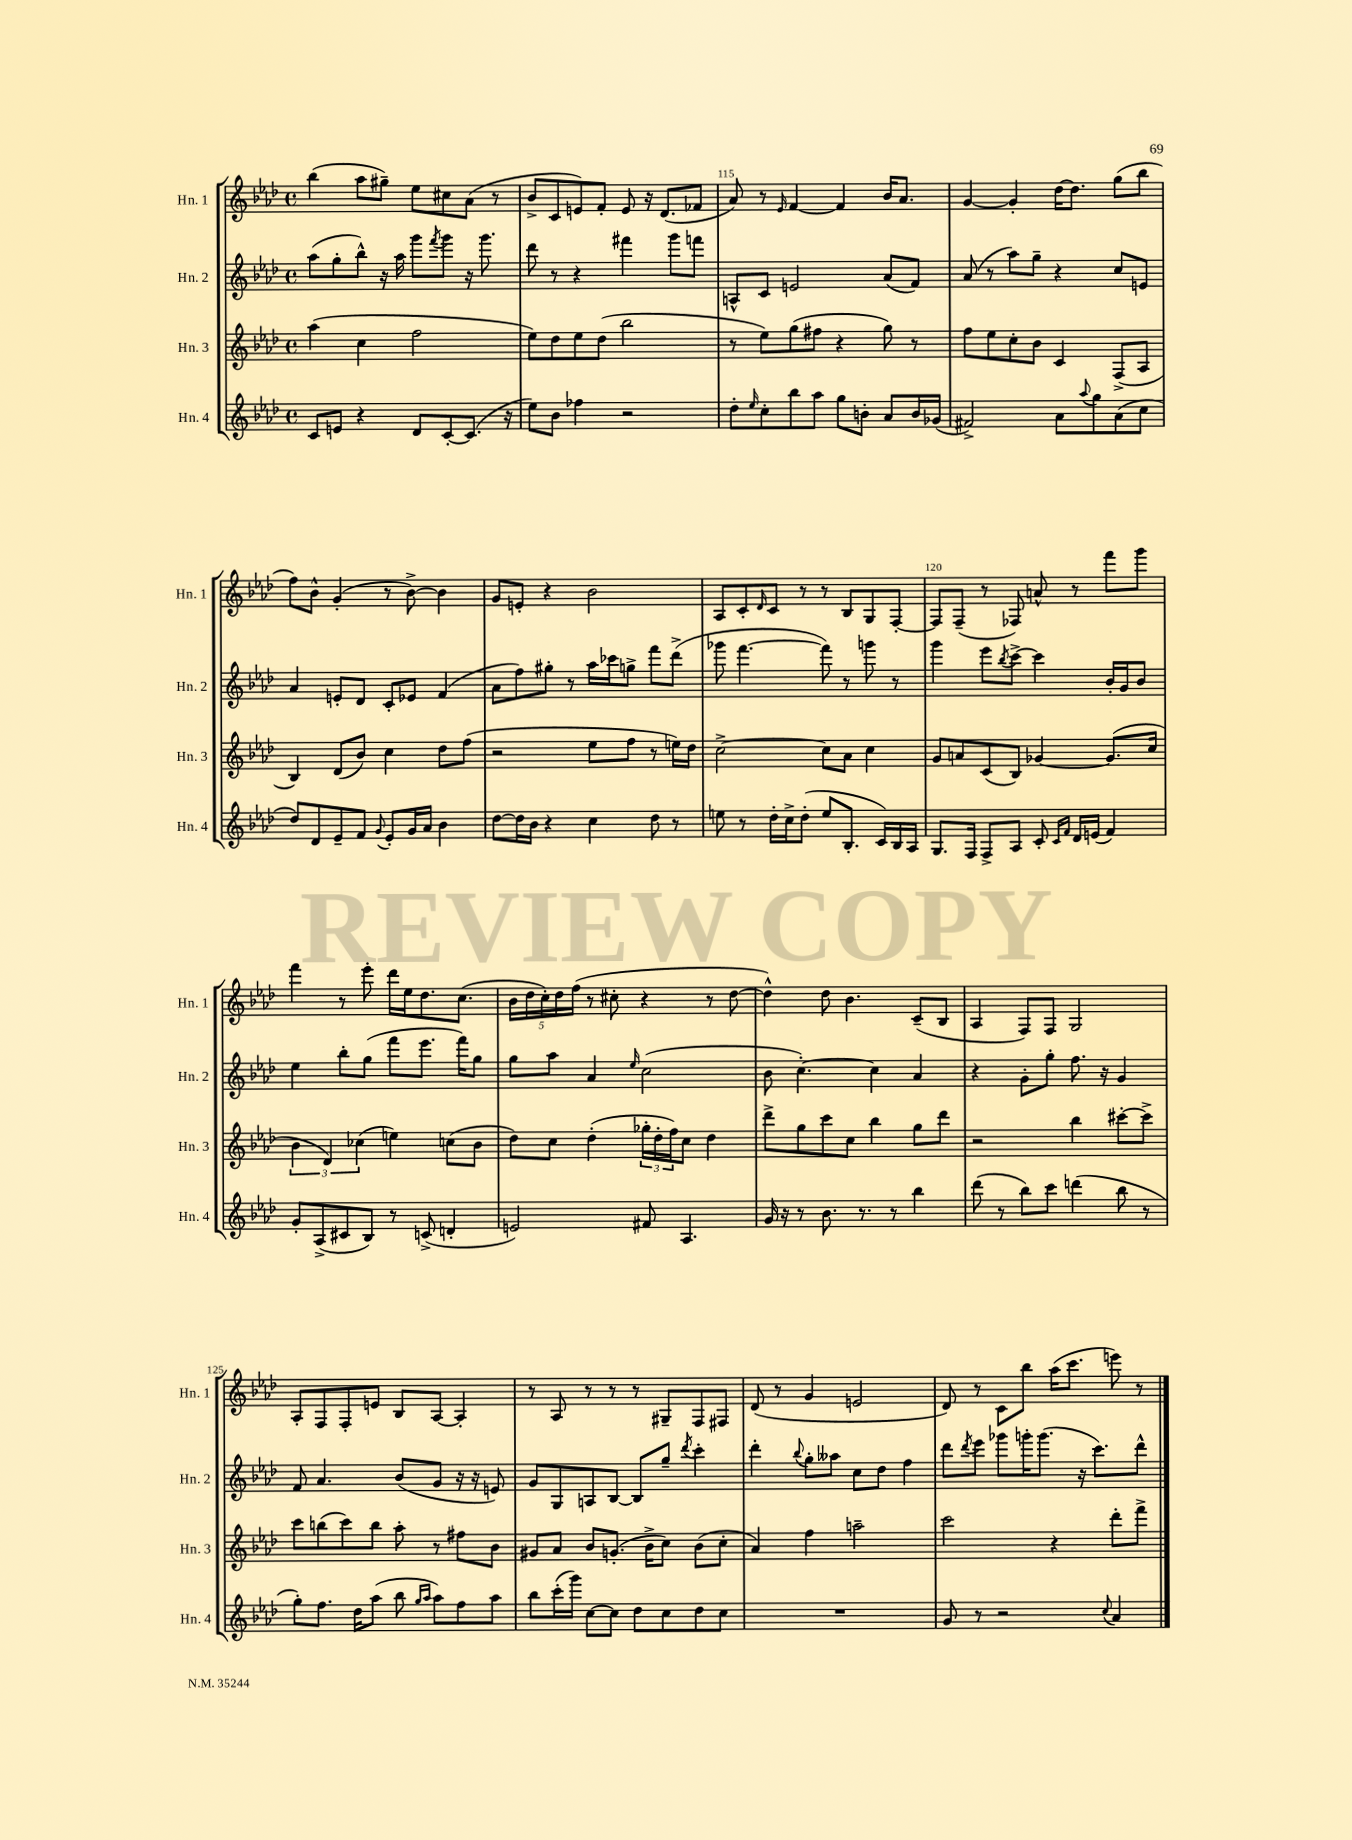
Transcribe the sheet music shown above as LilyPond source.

<<
\new StaffGroup <<
\new Staff = "s0" \with { instrumentName = "Hn. 1" shortInstrumentName = "Hn. 1" } {
    \clef treble \key aes \major \defaultTimeSignature \time 4/4
    bes''4( aes''8 gis''8--) ees''8 cis''8 aes'8( r8 |
    bes'8-> c'8 e'8) f'8-. e'8 r16 des'8.( fes'8 |
    aes'8) r8 \grace { ees'16 } f'4~ f'4 bes'16 aes'8. |
    g'4~ g'4-. des''16~ des''8. g''8( bes''8 |
    f''8) bes'8-^ g'4-.( r8 bes'8~->) bes'4 |
    g'8 e'8-. r4 bes'2 |
    aes8 c'8-. \grace { des'16 } c'8 r8 r8 bes8 g8 f8~-. |
    f8 f8--( r8 fes8) a'8-^ r8 f'''8 g'''8 |
    f'''4 r8 ees'''8-. des'''16 ees''16 des''8. c''8.( |
    \tuplet 5/4 { bes'16 des''16 c''16-.) des''16 f''16( } r8 cis''8-. r4 r8 des''8~ |
    des''4-^) des''8 bes'4. c'8--( bes8 |
    aes4 f8) f8 g2 |
    aes8-. f8 f8-. e'8 bes8 aes8~ aes4-. |
    r8 aes8 r8 r8 r8 gis8-- f8 fis8 |
    des'8( r8 g'4 e'2 |
    des'8) r8 c'8 bes''8 aes''16( c'''8. e'''8) r8 \bar "|." |
}
\new Staff = "s1" \with { instrumentName = "Hn. 2" shortInstrumentName = "Hn. 2" } {
    \clef treble \key aes \major \defaultTimeSignature \time 4/4
    aes''8( g''8-. bes''8-^) r16 aes''16 g'''8 \acciaccatura { f'''8 } g'''8 r16 g'''8. |
    des'''8 r8 r4 fis'''4 g'''8 f'''8 |
    a8-^ c'8 e'2 aes'8( f'8) |
    aes'8( r8 aes''8) g''8-- r4 c''8 e'8 |
    aes'4 e'8-. des'8 c'8-. ees'8 f'4( |
    aes'8 f''8) gis''8-. r8 aes''16 ces'''16 g''8-> f'''8 des'''8->( |
    ges'''8 f'''4.~ f'''8) r8 g'''8 r8 |
    g'''4 ees'''8 \acciaccatura { bes''8 } c'''8~-> c'''4 bes'16-. g'16 bes'8 |
    ees''4 bes''8-. g''8( f'''8 ees'''8. f'''16) g''8 |
    g''8 aes''8 aes'4 \grace { ees''16 } c''2( |
    bes'8 c''4.~-.) c''4 aes'4 |
    r4 g'8-. g''8-. f''8. r16 g'4 |
    f'8 aes'4. bes'8( g'8 r16 r16 e'8) |
    g'8 g8 a8 bes8~ bes8 g''8-- \acciaccatura { des'''8 } c'''4-. |
    des'''4-. \appoggiatura { bes''8 } g''8-. aeses''8 c''8 des''8 f''4 |
    des'''8 \acciaccatura { des'''8 } ees'''8 ges'''8 g'''16-. g'''8.( r16 c'''8.) des'''8-^ \bar "|." |
}
\new Staff = "s2" \with { instrumentName = "Hn. 3" shortInstrumentName = "Hn. 3" } {
    \clef treble \key aes \major \defaultTimeSignature \time 4/4
    aes''4( c''4 f''2 |
    ees''8) des''8 ees''8 des''8( bes''2 |
    r8 ees''8) g''8( fis''8 r4 g''8) r8 |
    f''8 ees''8 c''8-. bes'8 c'4 f8->( aes8 |
    bes4) des'8( bes'8) c''4 des''8 f''8( |
    r2 ees''8 f''8 r8 e''16) des''16 |
    c''2~-> c''8 aes'8 c''4 |
    g'8 a'8 c'8( bes8) ges'4~ ges'8.( c''16 |
    \tuplet 3/2 { bes'4 des'4) ces''4( } e''4) c''8( bes'8 |
    des''8) c''8 des''4-.( \tuplet 3/2 { ges''16-. des''16-. f''16) } c''8 des''4 |
    des'''8-> g''8 c'''8 c''8 bes''4 g''8 des'''8 |
    r2 bes''4 cis'''8~-. cis'''8-> |
    c'''8 b''8( c'''8) b''8 aes''8-. r8 fis''8 bes'8 |
    gis'8 aes'8 bes'8 g'8.-.( bes'16-> c''8) bes'8( c''8-. |
    aes'4) f''4 a''2-- |
    c'''2 r4 des'''8-. f'''8-> \bar "|." |
}
\new Staff = "s3" \with { instrumentName = "Hn. 4" shortInstrumentName = "Hn. 4" } {
    \clef treble \key aes \major \defaultTimeSignature \time 4/4
    c'8 e'8 r4 des'8 c'8~-. c'8.( r16 |
    ees''8) bes'8 fes''4 r2 |
    des''8-. \grace { ees''16 } c''8-. bes''8 aes''8 g''8 b'8-. aes'8 b'16 ges'16( |
    fis'2->) aes'8 \appoggiatura { aes''8 } g''8 aes'8( c''8 |
    des''8) des'8 ees'8-- f'8 \appoggiatura { g'8 } ees'8-. g'16 aes'16 bes'4 |
    des''8~ des''16 bes'16 r4 c''4 des''8 r8 |
    e''8 r8 des''16-. c''16-> des''8-.( e''8 bes8.-. c'16) bes16 aes16 |
    g8. f16 f8-> aes8 c'8-. \grace { c'16 f'16 } des'16 e'16( f'4) |
    g'8-. aes8->( cis'8 bes8) r8 c'8->( d'4-. |
    e'2) fis'8 aes4. |
    g'16 r16 r8 bes'8. r8. r8 bes''4 |
    des'''8( r8 bes''8) c'''8 d'''4( bes''8 r8 |
    g''8-.) f''8. des''16 aes''8( bes''8 \grace { g''16 aes''16 } aes''8) f''8 aes''8 |
    bes''8 c'''16-.( g'''16) c''8~ c''8 des''8 c''8 des''8 c''8 |
    R1 |
    g'8 r8 r2 \appoggiatura { c''8 } aes'4 \bar "|." |
}
>>
>>
\layout { \context { \Score currentBarNumber = #113 \override BarNumber.break-visibility = ##(#f #t #t) barNumberVisibility = #(every-nth-bar-number-visible 5) } }
